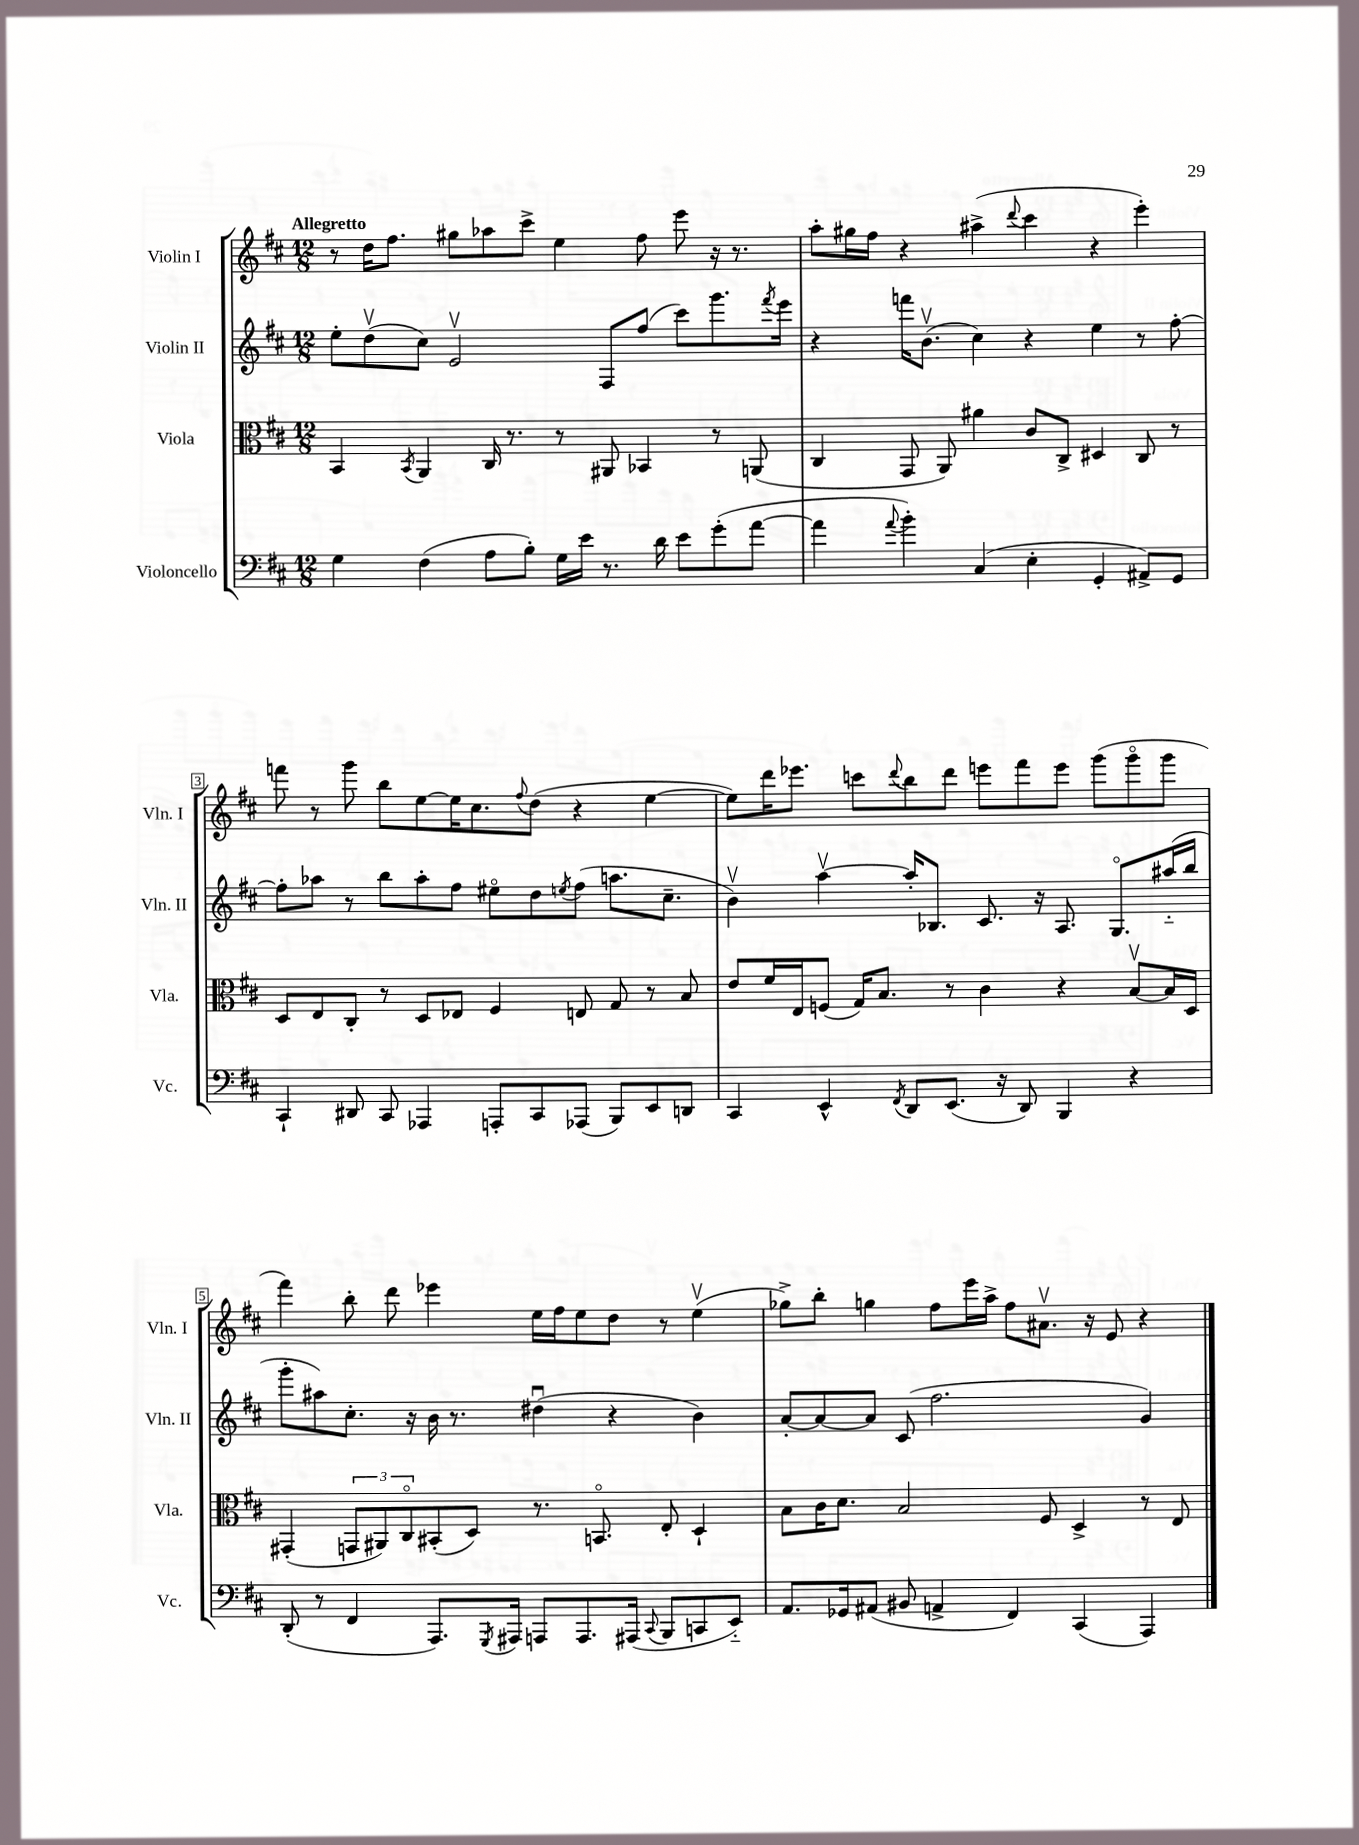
<<
\new StaffGroup <<
\new Staff = "s0" \with { instrumentName = "Violin I" shortInstrumentName = "Vln. I" } {
    \clef treble \key d \major \numericTimeSignature \time 12/8 \tempo "Allegretto"
    r8 d''16 fis''8. gis''8 aes''8 cis'''8-> e''4 fis''8 e'''8 r16 r8. |
    a''8-. gis''16 fis''16 r4 ais''4->( \appoggiatura { d'''8 } cis'''4 r4 e'''4-.) |
    f'''8 r8 g'''8 b''8 e''8~ e''16 cis''8. \appoggiatura { fis''8 } d''8( r4 e''4~ |
    e''8) d'''16 ees'''8. c'''8 \appoggiatura { d'''8 } b''8 d'''8 e'''8 fis'''8 e'''8 g'''8( g'''8\flageolet g'''8 |
    fis'''4) b''8-. d'''8 ees'''4 e''16 fis''16 e''8 d''8 r8 e''4\upbow( |
    ges''8->) b''8-. g''4 fis''8 e'''16 a''16-> fis''8 ais'8.\upbow r16 e'8 r4 \bar "|." |
}
\new Staff = "s1" \with { instrumentName = "Violin II" shortInstrumentName = "Vln. II" } {
    \clef treble \key d \major \numericTimeSignature \time 12/8
    e''8-. d''8\upbow( cis''8) e'2\upbow fis8 fis''8( cis'''8) g'''8. \acciaccatura { fis'''8 } e'''16 |
    r4 f'''16 b'8.\upbow( cis''4) r4 e''4 r8 fis''8~-. |
    fis''8-. aes''8 r8 b''8 aes''8-. fis''8 eis''8\flageolet d''8 \acciaccatura { e''8 } fis''8( a''8. cis''8.-- |
    b'4\upbow) a''4~\upbow a''16-. bes8. cis'8. r16 a8. g8.\flageolet ais''16-_( b''16 |
    g'''8-. ais''8) cis''8.-. r16 b'16 r8. dis''4\downbow( r4 b'4) |
    a'8~-. a'8~ a'8 cis'8( fis''2. g'4) \bar "|." |
}
\new Staff = "s2" \with { instrumentName = "Viola" shortInstrumentName = "Vla." } {
    \clef alto \key d \major \numericTimeSignature \time 12/8
    b,4 \acciaccatura { b,8 } a,4 cis16 r8. r8 ais,8 bes,4 r8 a,8( |
    cis4 g,8 a,8) ais'4 cis'8 cis8-> dis4 cis8 r8 |
    d8 e8 cis8-. r8 d8 ees8 fis4 e8 g8 r8 b8 |
    e'8 fis'16 e16 f8( g16) b8. r8 cis'4 r4 b8~\upbow b16 d16 |
    gis,4-.( \tuplet 3/2 { g,8 ais,8) cis8\flageolet } bis,8-.( d8) r8. b,8.\flageolet e8-. d4-! |
    b8 cis'16 d'8. b2 fis8 d4-> r8 e8 \bar "|." |
}
\new Staff = "s3" \with { instrumentName = "Violoncello" shortInstrumentName = "Vc." } {
    \clef bass \key d \major \numericTimeSignature \time 12/8
    g4 fis4( a8 b8-.) g16 e'16 r8. d'16 e'8 g'8-.( a'8~ |
    a'4 \appoggiatura { a'8 } b'4-.) cis4( e4-. g,4-. ais,8->) g,8 |
    cis,4-! dis,8 cis,8 aes,,4 a,,8-. cis,8 aes,,8( b,,8) e,8 d,8 |
    cis,4 e,4-^ \acciaccatura { fis,8 } d,8 e,8.( r16 d,8) b,,4 r4 |
    d,8-.( r8 fis,4 a,,8.) \acciaccatura { g,,8 } ais,,16 a,,8 a,,8. ais,,16( \appoggiatura { cis,8 } b,,8 c,8 e,8-_) |
    a,8. ges,16 ais,8( bis,8 a,4-> fis,4) cis,4( a,,4) \bar "|." |
}
>>
>>
\layout { \context { \Score \override BarNumber.stencil = #(make-stencil-boxer 0.1 0.3 ly:text-interface::print) } }
